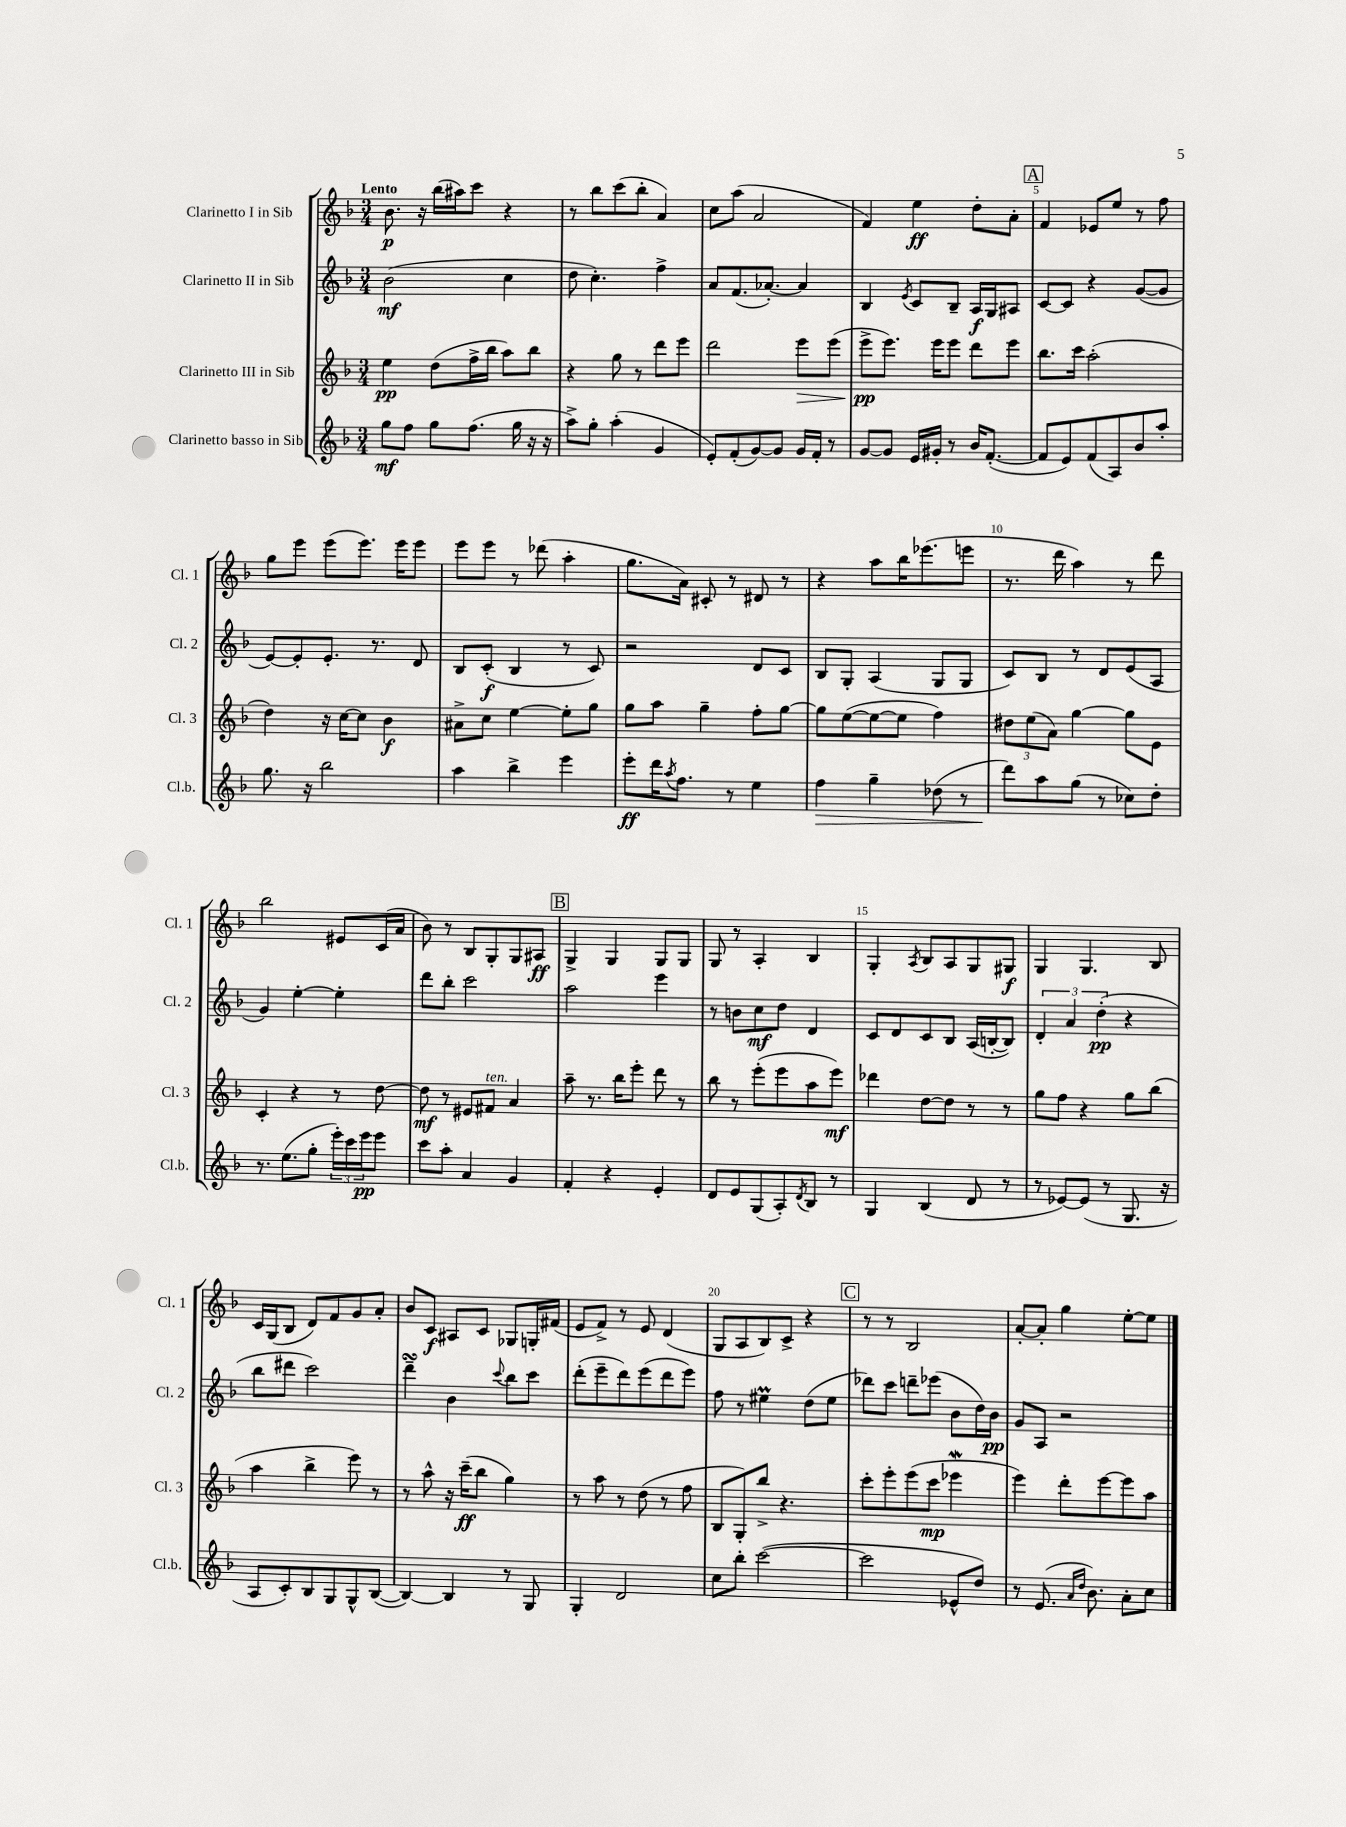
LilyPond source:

<<
\new StaffGroup <<
\new Staff = "s0" \with { instrumentName = "Clarinetto I in Sib" shortInstrumentName = "Cl. 1" } {
    \clef treble \key f \major \numericTimeSignature \time 3/4 \tempo "Lento"
    bes'8.\p r16 bes''16( ais''16) c'''8 r4 |
    r8 bes''8 c'''8( bes''8-. a'4) |
    c''8 a''8( a'2 |
    f'4) e''4\ff d''8-. a'8-. |
    \mark \markup { \box "A" } f'4 ees'8 e''8 r8 f''8 |
    g''8 e'''8 e'''8( e'''8.) e'''16 e'''8 |
    e'''8 e'''8 r8 des'''8( a''4-. |
    g''8. a'16) cis'8-. r8 dis'8 r8 |
    r4 a''8 bes''16 ees'''8.( e'''8 |
    r8. d'''16 a''4) r8 d'''8 |
    bes''2 eis'8 c'16( a'16 |
    bes'8) r8 bes8 g8-. g8 ais8\ff |
    \mark \markup { \box "B" } g4-> g4 g8 g8 |
    g8 r8 a4-. bes4 |
    g4-. \acciaccatura { a8 } bes8 a8 g8 gis8\f |
    g4 g4. bes8 |
    c'16 g16( bes8 d'8) f'8 g'8 a'8-. |
    bes'8 c'8\f ais8 c'8 ges8 g16-. fis'16( |
    e'8 f'8->) r8 e'8 d'4( |
    g8 a8 bes8) c'8-> r4 |
    \mark \markup { \box "C" } r8 r8 bes2 |
    a'8~-. a'8-. g''4 e''8~-. e''8 \bar "|." |
}
\new Staff = "s1" \with { instrumentName = "Clarinetto II in Sib" shortInstrumentName = "Cl. 2" } {
    \clef treble \key f \major \numericTimeSignature \time 3/4
    bes'2\mf( c''4 |
    d''8 c''4.-.) f''4-> |
    a'8 f'8.( aes'8.~-.) aes'4 |
    bes4 \acciaccatura { e'8 } c'8 bes8-- a16\f g16 ais8 |
    \mark \markup { \box "A" } c'8~ c'8 r4 g'8~( g'8 |
    e'8~) e'8-. e'8.-. r8. d'8 |
    bes8 c'8-.\f( bes4 r8 c'8) |
    r2 d'8 c'8 |
    bes8 g8-. a4( g8 g8 |
    c'8) bes8 r8 d'8 e'8( a8 |
    g'4) e''4~-. e''4-. |
    d'''8 bes''8-. c'''2 |
    \mark \markup { \box "B" } a''2 e'''4 |
    r8 b'8 c''8\mf d''8 d'4 |
    c'8 d'8 c'8 bes8 a16( b16~-. b8) |
    \tuplet 3/2 { d'4-. a'4 d''4-.\pp( } r4 |
    bes''8 dis'''8 c'''2) |
    d'''4--\turn bes'4 \appoggiatura { c'''8 } bes''8 c'''8 |
    d'''8-.( e'''8-- d'''8) e'''8( d'''8 e'''8) |
    f''8 r8 eis''4\prall d''8( eis''8 |
    \mark \markup { \box "C" } des'''8) c'''8 d'''8-- ees'''8( bes'8 d''16) bes'16\pp |
    g'8 a8 r2 \bar "|." |
}
\new Staff = "s2" \with { instrumentName = "Clarinetto III in Sib" shortInstrumentName = "Cl. 3" } {
    \clef treble \key f \major \numericTimeSignature \time 3/4
    e''4\pp d''8( f''16-> bes''16 a''8) bes''8 |
    r4 g''8 r8 d'''8 e'''8 |
    d'''2 e'''8\> e'''8( |
    e'''8->\pp\! e'''8.) e'''16 e'''8 d'''8 e'''8 |
    \mark \markup { \box "A" } bes''8. c'''16 a''2-.( |
    d''4) r16 c''16~ c''8 bes'4\f |
    ais'8-> c''8 e''4~ e''8-. g''8 |
    g''8 a''8 g''4-- f''8-. g''8~ |
    g''8 e''8~( e''8~ e''8 f''4) |
    \tuplet 3/2 { dis''8 e''8( a'8) } g''4~ g''8 e'8 |
    c'4-. r4 r8 d''8~ |
    d''8\mf r8 eis'8 fis'8^\markup { \italic "ten." } a'4 |
    \mark \markup { \box "B" } a''8-- r8. bes''16 e'''8-. d'''8 r8 |
    bes''8 r8 e'''8-.( e'''8 a''8 e'''8\mf) |
    des'''4 d''8~ d''8 r8 r8 |
    g''8 f''8 r4 g''8 bes''8( |
    a''4 bes''4-> e'''8) r8 |
    r8 a''8-^ r16 c'''16--\ff( bes''8 g''4) |
    r8 a''8 r8 d''8( r8 f''8 |
    bes8 g8-.) bes''8-> r4. |
    \mark \markup { \box "C" } c'''8-. e'''8-. e'''8( c'''8\mp ees'''4\mordent |
    e'''4) d'''8-. e'''8~ e'''8 a''8 \bar "|." |
}
\new Staff = "s3" \with { instrumentName = "Clarinetto basso in Sib" shortInstrumentName = "Cl.b." } {
    \clef treble \key f \major \numericTimeSignature \time 3/4
    g''8\mf f''8 g''8 f''8.( g''16 r16 r16 |
    a''8->) g''8-. a''4-.( g'4 |
    e'8-.) f'8-.( g'8~) g'8 g'16 f'16-. r8 |
    g'8~ g'8 e'16 gis'16-. r8 bes'16 f'8.~-.( |
    \mark \markup { \box "A" } f'8 e'8) f'8( a8) bes'8 a''8-. |
    g''8. r16 bes''2 |
    a''4 bes''4-> e'''4 |
    e'''8-.\ff d'''16 \acciaccatura { a''8 } f''8. r8 e''4 |
    f''4\> g''4-- des''8( r8 |
    d'''8\!) a''8 g''8( r8 ces''8) d''8-. |
    r8. e''8.( g''8-. \tuplet 3/2 { e'''16-.) c'''16 e'''16\pp } e'''8 |
    c'''8 a''8-. a'4 g'4 |
    \mark \markup { \box "B" } f'4-. r4 e'4-. |
    d'8 e'8 g8( a8-.) \acciaccatura { d'8 } bes8 r8 |
    g4 bes4( d'8 r8 |
    r8 ees'8~) ees'8( r8 g8. r16 |
    a8 c'8-.) bes8 g8 g8-^ bes8~( |
    bes4~) bes4 r8 g8 |
    g4-. d'2 |
    c''8 bes''8-. c'''2~( |
    \mark \markup { \box "C" } c'''2 ees'8-^ d''8) |
    r8 e'8.( \grace { a'16 d''16 } bes'8.) a'8-. c''8 \bar "|." |
}
>>
>>
\layout { \context { \Score \override BarNumber.break-visibility = ##(#f #t #t) barNumberVisibility = #(every-nth-bar-number-visible 5) } }
